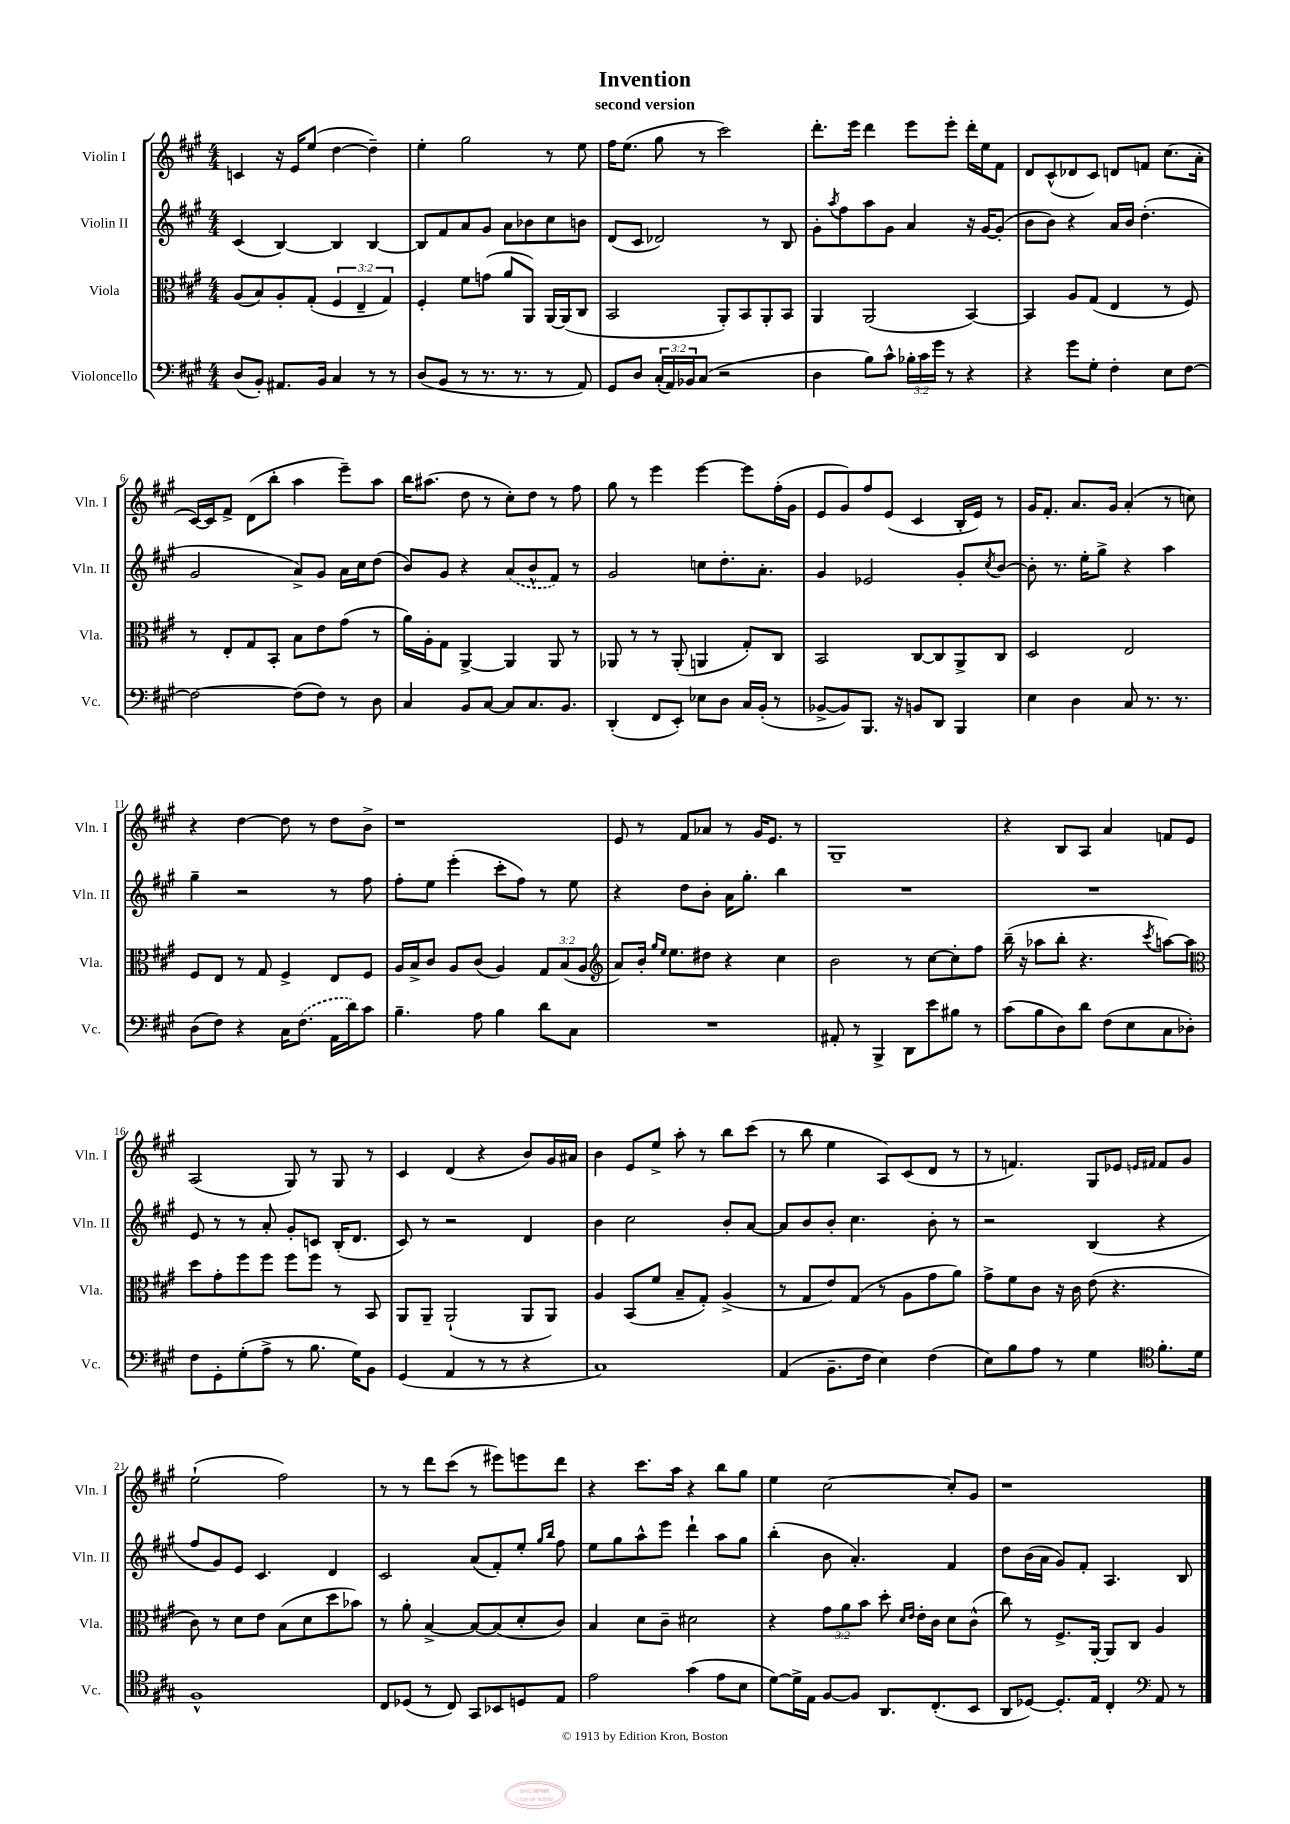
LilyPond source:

\header { title = "Invention" subtitle = "second version" }
<<
\new StaffGroup <<
\new Staff = "s0" \with { instrumentName = "Violin I" shortInstrumentName = "Vln. I" } {
    \clef treble \key a \major \numericTimeSignature \time 4/4
    c'4 r16 e'16 e''8( d''4~ d''4--) |
    e''4-. gis''2 r8 e''8 |
    fis''16 e''8.( gis''8 r8 cis'''2) |
    d'''8.-. e'''16 d'''4 e'''8 e'''8-. d'''16-. e''16 fis'8 |
    d'8 cis'8-^( des'8 cis'8) d'8 f'8 cis''8.( a'16-. |
    cis'16~) cis'16 fis'8-> d'8( b''8-. a''4 e'''8--) a''8 |
    b''16 ais''8.( d''8 r8 cis''8-.) d''8 r8 fis''8 |
    gis''8 r8 e'''4 e'''4~ e'''8 fis''16-.( gis'16 |
    e'8 gis'8) fis''8 e'8( cis'4 b16-. e'16) r8 |
    gis'16 fis'8.-. a'8. gis'16 a'4-.( r8 c''8) |
    r4 d''4~ d''8 r8 d''8 b'8-> |
    r1 |
    e'8 r8 fis'8 aes'8 r8 gis'16 e'8. r8 |
    gis1-- |
    r4 b8 a8 a'4 f'8 e'8 |
    a2( gis8) r8 gis8 r8 |
    cis'4 d'4( r4 b'8) gis'16 ais'16 |
    b'4 e'8 e''8-> a''8-. r8 b''8 cis'''8( |
    r8 b''8 e''4 a8) cis'8( d'8 r8 |
    r8 f'4.) gis8 ees'8 \grace { e'16 fis'16 } fis'8 gis'8 |
    e''2-!( fis''2) |
    r8 r8 d'''8 cis'''8( r8 eis'''8) e'''8 d'''8 |
    r4 cis'''8. a''16 r4 b''8 gis''8 |
    e''4 cis''2~ cis''8-. gis'8 |
    r1 \bar "|." |
}
\new Staff = "s1" \with { instrumentName = "Violin II" shortInstrumentName = "Vln. II" } {
    \clef treble \key a \major \numericTimeSignature \time 4/4
    cis'4( b4~) b4 b4~ |
    b8 fis'8 a'8 gis'8 a'8 bes'8 cis''8 b'8 |
    d'8( cis'8 des'2) r8 b8 |
    gis'8-. \acciaccatura { a''8 } fis''8 a''8 gis'8 a'4 r16 gis'16~ gis'8-.( |
    b'8 b'8) r4 a'16 b'16 d''4.-.( |
    gis'2 a'8->) gis'8 a'16 cis''16 d''8( |
    b'8) gis'8 r4 \once \slurDashed a'8( b'8-^ fis'8) r8 |
    gis'2 c''8 d''8.-. a'8.-. |
    gis'4 ees'2 gis'8-. \acciaccatura { cis''8 } b'8~ |
    b'8-. r8. e''16-. gis''8-> r4 a''4 |
    gis''4-- r2 r8 fis''8 |
    fis''8-. e''8 e'''4-.( cis'''8-. fis''8) r8 e''8 |
    r4 d''8 b'8-. a'16 gis''8.-. b''4 |
    R1 |
    R1 |
    e'8 r8 r8 a'8-. gis'8-. c'8 b16-.( d'8. |
    cis'8) r8 r2 d'4 |
    b'4 cis''2 b'8-. a'8~ |
    a'8 b'8 b'8-. cis''4. b'8-. r8 |
    r2 b4( r4 |
    fis''8 gis'8) e'8 cis'4. d'4 |
    cis'2 a'8( fis'8-.) e''8-. \grace { gis''16 b''16 } fis''8 |
    e''8 gis''8 a''8-^ e'''8 d'''4-! a''8 gis''8 |
    b''4-.( b'8 a'4.-.) fis'4 |
    d''8 b'16( a'16 gis'8) fis'8-. a4. b8 \bar "|." |
}
\new Staff = "s2" \with { instrumentName = "Viola" shortInstrumentName = "Vla." } {
    \clef alto \key a \major \numericTimeSignature \time 4/4 \override Staff.TupletNumber.text = #tuplet-number::calc-fraction-text
    a8( b8) a8-. gis8-.( \tuplet 3/2 { fis4 e4-- gis4) } |
    fis4-. fis'8 g'8( a'8 a,8) a,16~ a,16( cis8 |
    b,2 a,8-.) b,8 a,8-. b,8 |
    a,4 a,2( b,4~) |
    b,4 a8 gis8( e4 r8 fis8) |
    r8 e8-. gis8 b,8-. b8 e'8 gis'8( r8 |
    a'16) a16-. gis8 a,4~-> a,4 a,8 r8 |
    aes,8 r8 r8 aes,8-.( a,4 gis8-.) cis8 |
    b,2 cis8~ cis8 a,8-> cis8 |
    d2 e2 |
    fis8 e8 r8 gis8 fis4-> e8 fis8 |
    a16 b16-> cis'8 a8 cis'8( a4) \tuplet 3/2 { gis8 b8( a8 } |
    \clef treble a'8) b'16-. \grace { gis''16 e''16 } e''8. dis''8 r4 cis''4 |
    b'2 r8 cis''8~ cis''8-. fis''8 |
    b''16--( r16 aes''8 b''8-. r4. \acciaccatura { cis'''8 } a''8~) a''8 |
    \clef alto d''8 gis'8-. fis''8 fis''8 fis''8 fis''8 r8 b,8 |
    a,8 a,8-- a,2-!( a,8 a,8) |
    a4 b,8( fis'8 b8-- gis8-.) a4->( |
    r8 gis8 e'8) gis8( r8 a8 gis'8 a'8) |
    gis'8-> fis'8 cis'8 r16 cis'16 e'8( r4. |
    cis'8) r8 d'8 e'8 b8( d'8 d''8 bes'8) |
    r8 a'8-. b4~-> b8~ b8( d'8-. cis'8) |
    b4 d'8 cis'8-- dis'2 |
    r4 \tuplet 3/2 { gis'8 a'8 b'8 } d''8-. \grace { d'16 e'16 } e'16-. cis'16 d'8 cis'8-^( |
    cis''8) r8 fis8.-> a,16~-. a,8 cis8 a4 \bar "|." |
}
\new Staff = "s3" \with { instrumentName = "Violoncello" shortInstrumentName = "Vc." } {
    \clef bass \key a \major \numericTimeSignature \time 4/4 \override Staff.TupletNumber.text = #tuplet-number::calc-fraction-text
    d8( b,8-.) ais,8. b,16 cis4 r8 r8 |
    d8( b,8 r8 r8. r8. r8 a,8) |
    gis,8 d8 \tuplet 3/2 { cis16-.( a,16) bes,16 } cis8( r2 |
    d4 b8) cis'8-^ \tuplet 3/2 { bes16-. cis'16 gis'16 } r8 r4 |
    r4 gis'8 gis8-. fis4-. e8 fis8~ |
    fis2~ fis8( fis8) r8 d8 |
    cis4 b,8 cis8~ cis8 cis8. b,8. |
    d,4-.( fis,8 e,8-.) ees8 d8 cis16 b,16-.( r8 |
    bes,8~-> bes,8) b,,8. r16 b,8 d,8 b,,4 |
    e4 d4 cis8 r8. r8. |
    d8( fis8) r4 cis16 \once \slurDashed fis8.( a,16 d'16) cis'8 |
    b4.-- a8 b4 d'8 cis8 |
    R1 |
    ais,8-. r8 b,,4-> d,8 e'8 bis8 r8 |
    cis'8( b8 d8) d'8 fis8( e8 cis8 des8-.) |
    fis8 gis,8-. gis8-.( a8-> r8 b8. gis16) b,8 |
    gis,4( a,4 r8 r8 r4 |
    cis1) |
    a,4( b,8.-- fis16 e4) fis4( |
    e8) b8 a8 r8 gis4 \clef tenor fis'8.-. d'16 |
    fis1-^ |
    cis8 des8( r8 cis8) gis,8 bes,8 d8 e8 |
    e'2 gis'4( e'8 b8 |
    d'8~) d'16-> e16 fis8~ fis8 a,8. cis8.-.( b,8 |
    a,8 des8~) des8.-. e16 cis4-. \clef bass a,8 r8 \bar "|." |
}
>>
>>
